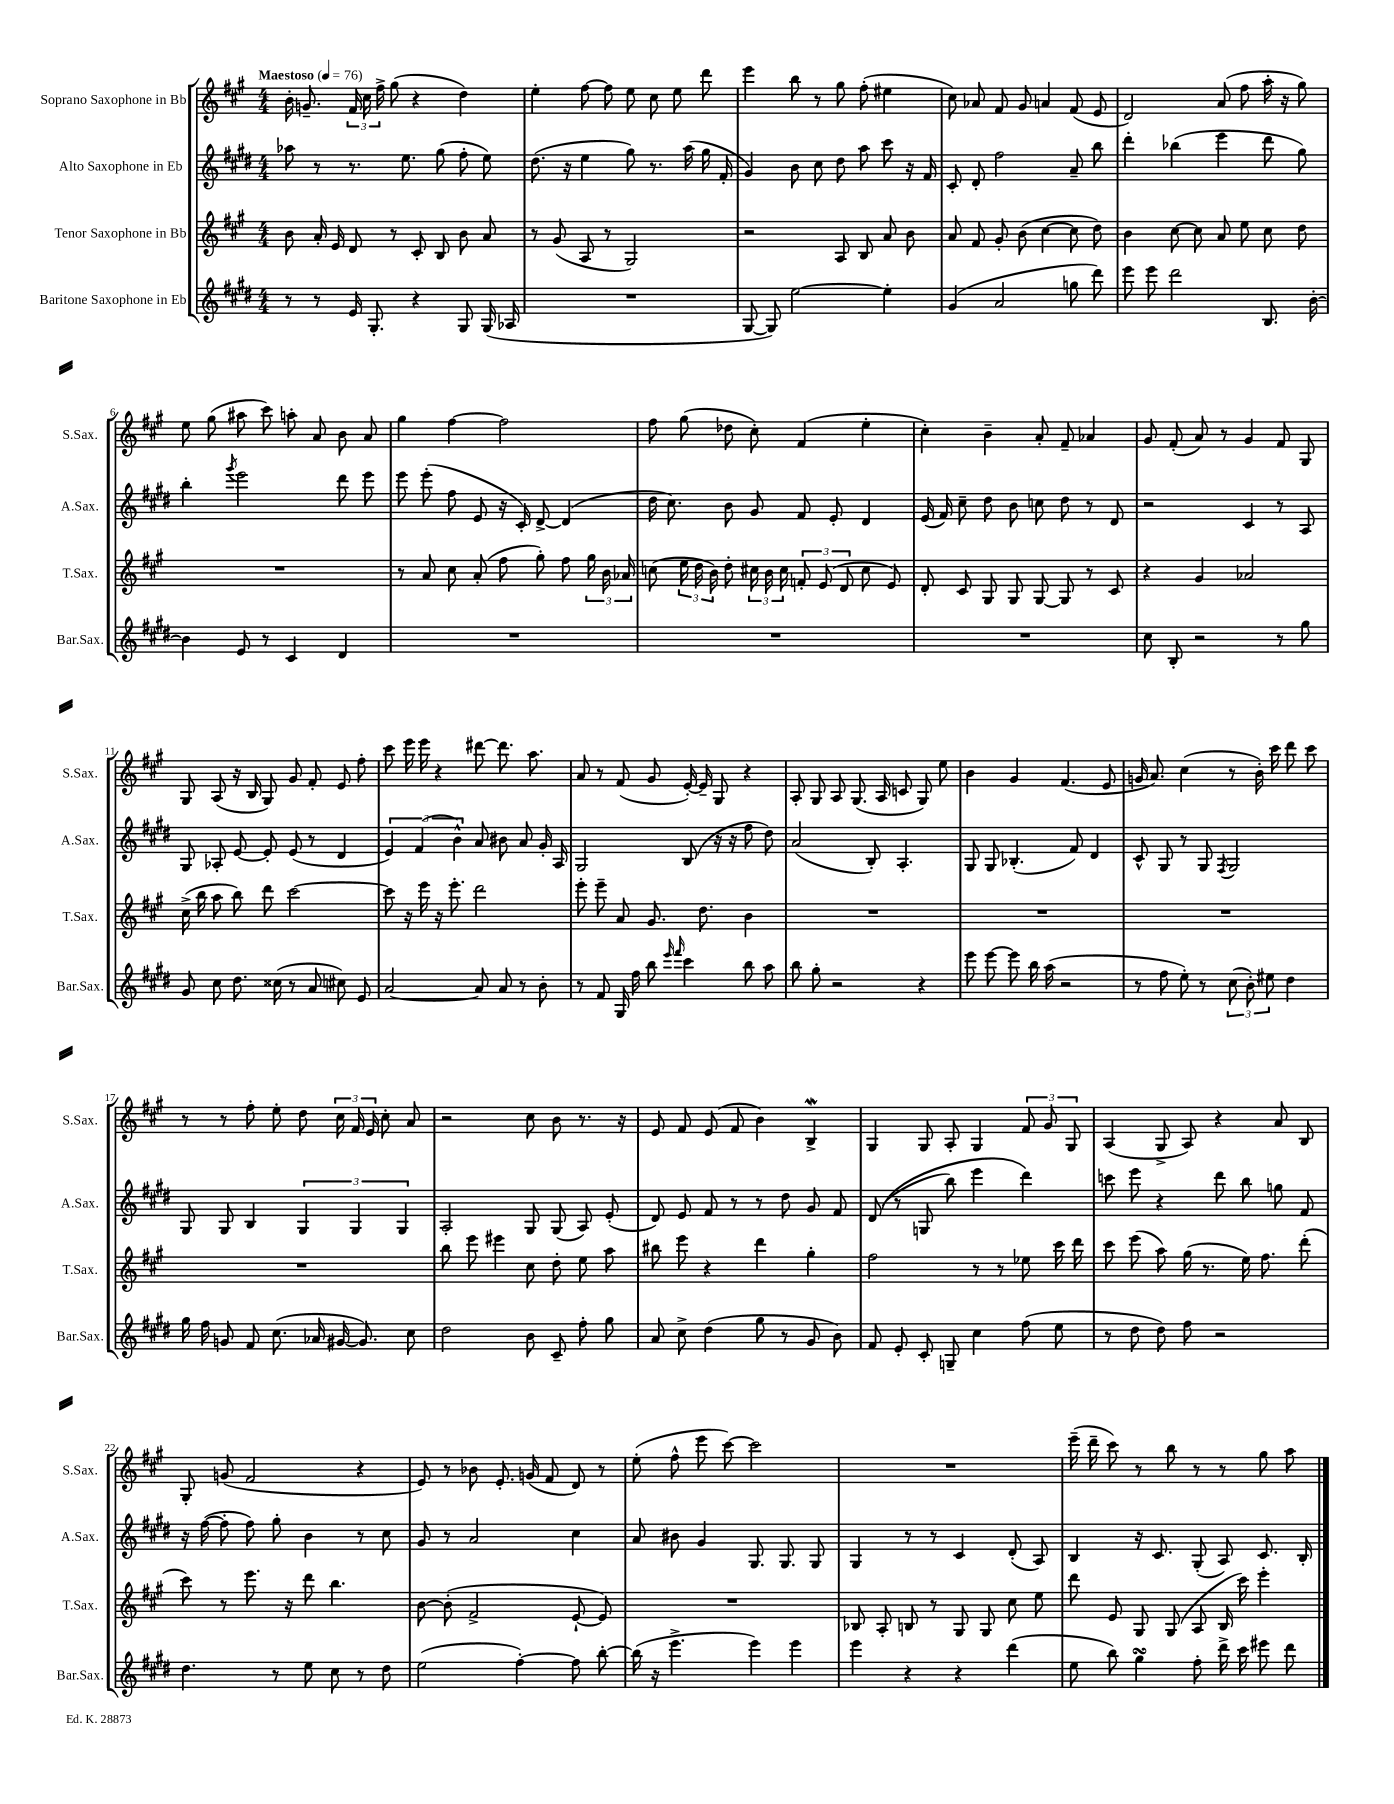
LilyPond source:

<<
\new StaffGroup <<
\new Staff = "s0" \with { instrumentName = "Soprano Saxophone in Bb" shortInstrumentName = "S.Sax." } {
    \clef treble \key a \major \numericTimeSignature \time 4/4 \tempo "Maestoso" 4 = 76
    \autoBeamOff b'16-. g'8.-- \tuplet 3/2 { fis'16 cis''16 fis''16-> } gis''8( r4 d''4) |
    e''4-. fis''8~ fis''8 e''8 cis''8 e''8 d'''8 |
    e'''4 b''8 r8 gis''8 fis''8-.( eis''4 |
    cis''8) aes'8 fis'8 gis'8 a'4 fis'8( e'8 |
    d'2) a'8( fis''8 a''16-. r16 gis''8) |
    e''8 gis''8( ais''8 cis'''8) a''8-. a'8 b'8 a'8 |
    gis''4 fis''4~ fis''2 |
    fis''8 gis''8( des''8 cis''8-.) fis'4( e''4-. |
    cis''4-.) b'4-- a'8-. fis'8-- aes'4 |
    gis'8 fis'8-.( a'8) r8 gis'4 fis'8 gis8 |
    gis8 a8( r16 b16 gis8) gis'8 fis'8-. e'8 fis''8-. |
    cis'''8 e'''16 e'''16 r4 dis'''8~ dis'''8. a''8. |
    a'8 r8 fis'8( gis'8 e'16~-.) e'16-- gis8 r4 |
    a8-. gis8 a8 gis8.( a16 c'8 gis8) e''8 |
    b'4 gis'4 fis'4.( e'8 |
    g'16 a'8.) cis''4( r8 b'16-.) cis'''16 d'''8 cis'''8 |
    r8 r8 fis''8-. e''8-. d''8 \tuplet 3/2 { cis''16 fis'16 e'16 } cis''8-. a'8 |
    r2 cis''8 b'8 r8. r16 |
    e'8 fis'8 e'8( fis'8 b'4) b4->\mordent |
    gis4 gis8 a8-. gis4 \tuplet 3/2 { fis'8 gis'8 gis8 } |
    a4( gis8-> a8) r4 a'8 b8 |
    gis8-. g'8( fis'2 r4 |
    e'8) r8 bes'8 e'8.-. g'16( fis'8 d'8) r8 |
    e''8-.( fis''8-^ e'''8 cis'''8~) cis'''2 |
    R1 |
    e'''16--( d'''16-- cis'''8) r8 b''8 r8 r8 gis''8 a''8 \bar "|." |
}
\new Staff = "s1" \with { instrumentName = "Alto Saxophone in Eb" shortInstrumentName = "A.Sax." } {
    \clef treble \key e \major \numericTimeSignature \time 4/4
    \autoBeamOff aes''8 r8 r8. e''8. gis''8( fis''8-. e''8) |
    dis''8.( r16 e''4 gis''8) r8. a''16( gis''16 fis'16-. |
    gis'4) b'8 cis''8 dis''8 a''8 cis'''8 r16 fis'16 |
    cis'8-. dis'8-. fis''2 a'8-- b''8 |
    dis'''4-. bes''4( e'''4 dis'''8 gis''8) |
    b''4-. \acciaccatura { gis'''8 } e'''2 dis'''8 e'''8 |
    e'''8 e'''8-.( fis''8 e'8 r16 cis'16-.) dis'8~-> dis'4( |
    dis''16 cis''8.) b'8 gis'8 fis'8 e'8-. dis'4 |
    e'16( fis'16) cis''8-- dis''8 b'8 c''8 dis''8 r8 dis'8 |
    r2 cis'4 r8 a8 |
    gis8 aes8-. e'8~ e'8-. e'8( r8 dis'4 |
    \tuplet 3/2 { e'4) fis'4( b'4-^) } a'8 bis'8 a'8 gis'16-. a16 |
    gis2 b8( r16 r16 fis''8 dis''8) |
    a'2( b8-.) a4.-. |
    gis8 gis8 bes4.-.( fis'8) dis'4 |
    cis'8-^ gis8 r8 gis8 \acciaccatura { fis8 } gis2 |
    gis8 gis8 b4 \tuplet 3/2 { gis4 gis4 gis4 } |
    a2-. gis8 gis8( a8) e'8-.( |
    dis'8) e'8 fis'8 r8 r8 dis''8 gis'8 fis'8 |
    dis'8(\( r8 g8 b''8) e'''4 dis'''4\) |
    c'''8 e'''8 r4 dis'''8 b''8 g''8 fis'8 |
    r16 fis''16~( fis''8-. fis''8) gis''8-. b'4 r8 cis''8 |
    gis'8 r8 a'2 cis''4 |
    a'8 bis'8 gis'4 gis8. gis8. gis8 |
    gis4 r8 r8 cis'4 dis'8-.( a8) |
    b4 r16 cis'8. gis8-.( a8) cis'8. b16-. \bar "|." |
}
\new Staff = "s2" \with { instrumentName = "Tenor Saxophone in Bb" shortInstrumentName = "T.Sax." } {
    \clef treble \key a \major \numericTimeSignature \time 4/4
    \autoBeamOff b'8 a'16-. e'16 d'8 r8 cis'8-. b8 b'8 a'8 |
    r8 gis'8( a8 r8 gis2) |
    r2 a8 b8 a'8 b'8 |
    a'8 fis'8 gis'8-. b'8( cis''4~ cis''8 d''8) |
    b'4 cis''8~ cis''8 a'8 e''8 cis''8 d''8 |
    R1 |
    r8 a'8 cis''8 a'8-.( fis''8 gis''8-.) fis''8 \tuplet 3/2 { gis''16 b'16 aes'16 } |
    c''8( \tuplet 3/2 { e''16 d''16 b'16) } d''8-. \tuplet 3/2 { cis''16 b'16 cis''16 } \tuplet 3/2 { f'8-. e'8( d'8 } cis''8 e'8) |
    d'8-. cis'8 gis8 gis8 gis8~ gis8 r8 cis'8 |
    r4 gis'4 aes'2 |
    cis''16->( b''16 a''8 b''8) d'''8 cis'''2~ |
    cis'''8 r16 e'''16 r16 e'''8.-. d'''2 |
    e'''8-. e'''8-- a'8 gis'8. d''8. b'4 |
    R1 |
    R1 |
    R1 |
    R1 |
    b''8 e'''8 eis'''4 cis''8 d''8-. e''8 a''8 |
    bis''8 e'''8 r4 d'''4 gis''4-. |
    fis''2 r8 r8 ees''8 cis'''16 d'''16 |
    cis'''8 e'''8( a''8) gis''16( r8. e''16) fis''8. d'''8-.( |
    cis'''8) r8 e'''8. r16 d'''8 b''4. |
    b'8~ b'8-.( fis'2-> e'8~-! e'8) |
    R1 |
    bes8 a8-. b8 r8 gis8 gis8 cis''8 e''8 |
    d'''8 e'8 gis8 gis8( a8 b16 cis'''16) e'''4-. \bar "|." |
}
\new Staff = "s3" \with { instrumentName = "Baritone Saxophone in Eb" shortInstrumentName = "Bar.Sax." } {
    \clef treble \key e \major \numericTimeSignature \time 4/4
    \autoBeamOff r8 r8 e'16 gis8.-. r4 gis8 gis16( aes16 |
    R1 |
    gis8~ gis8) e''2~ e''4-. |
    gis'4( a'2 g''8 dis'''8) |
    e'''8 e'''8 dis'''2 b8. b'16~-. |
    b'4 e'8 r8 cis'4 dis'4 |
    R1 |
    R1 |
    R1 |
    cis''8 b8-. r2 r8 gis''8 |
    gis'8 cis''8 dis''8. cisis''16( r8 a'8 cis''8) e'8 |
    a'2~ a'8 a'8 r8 b'8-. |
    r8 fis'8 gis16 fis''16 b''8 \grace { e'''16 fis'''16 } cis'''4 b''8 a''8 |
    b''8 gis''8-. r2 r4 |
    e'''8 e'''8~ e'''8 b''16 a''16( r2 |
    r8 fis''8 e''8-.) r8 \tuplet 3/2 { cis''8( b'8-.) eis''8 } dis''4 |
    gis''16 fis''16 g'8 fis'8 cis''8.( aes'16 gis'16~ gis'8.) cis''8 |
    dis''2 b'8 cis'8-- fis''8-. gis''8 |
    a'8 cis''8-> dis''4( gis''8 r8 gis'8 b'8) |
    fis'8 e'8-. cis'8-. g8-- cis''4 fis''8( e''8 |
    r8 dis''8 dis''8) fis''8 r2 |
    dis''4. r8 e''8 cis''8 r8 dis''8 |
    e''2( fis''4~-.) fis''8 b''8~-. |
    b''16( r16 e'''4.-> e'''4) e'''4 |
    e'''4 r4 r4 dis'''4( |
    e''8 b''8) gis''4\turn fis''8-. dis'''16-> cis'''16 eis'''8 dis'''8 \bar "|." |
}
>>
>>
